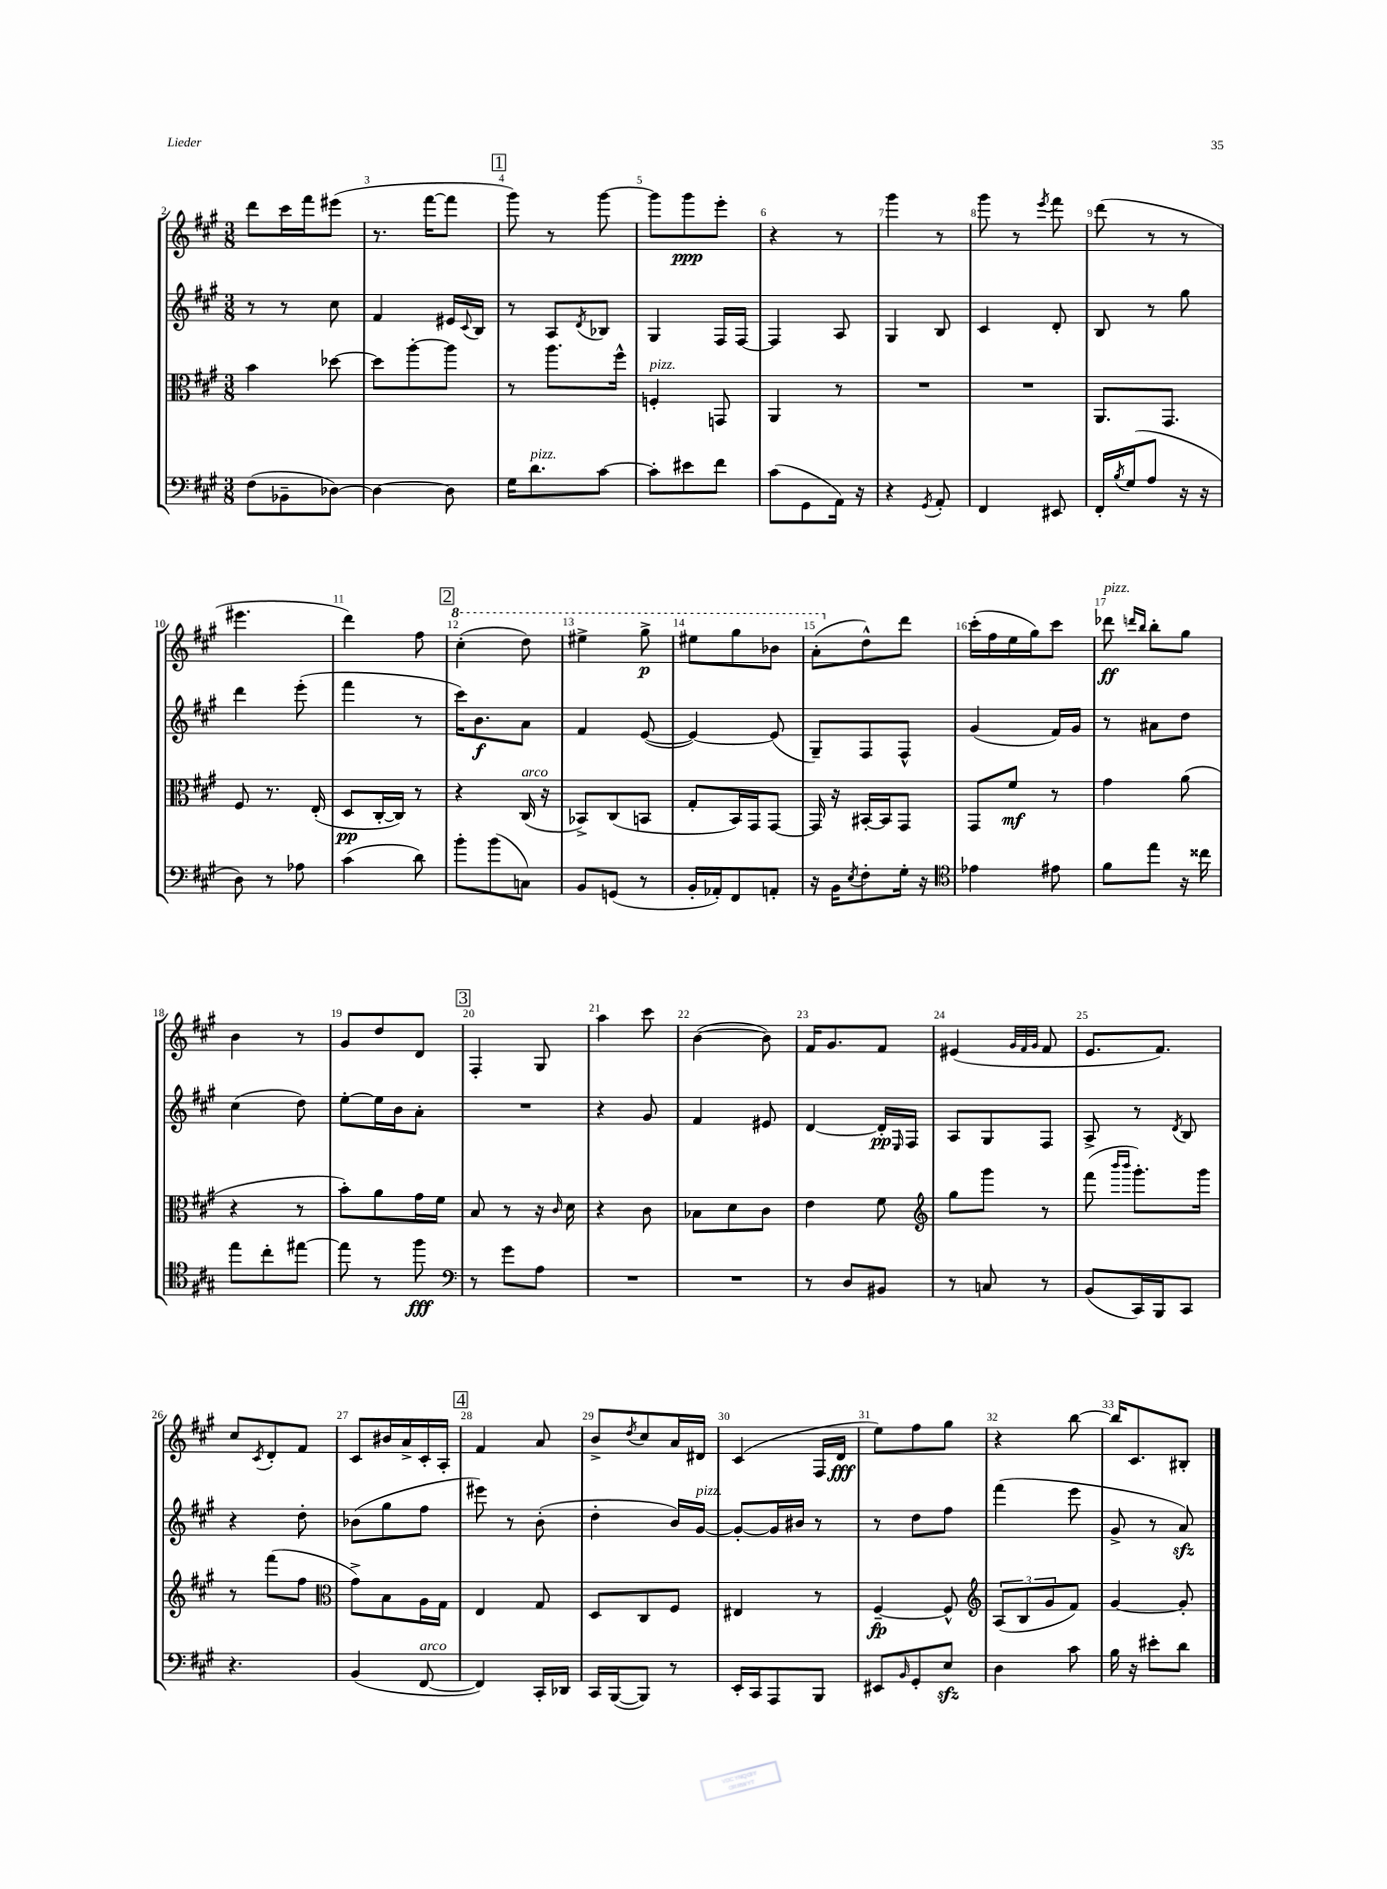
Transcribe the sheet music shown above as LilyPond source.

<<
\new StaffGroup <<
\new Staff = "s0" {
    \clef treble \key a \major \numericTimeSignature \time 3/8
    d'''8 cis'''16 fis'''16 eis'''8( |
    r8. fis'''16~ fis'''8 |
    \mark \markup { \box "1" } gis'''8) r8 gis'''8~ |
    gis'''8 gis'''8\ppp e'''8-. |
    r4 r8 |
    gis'''4 r8 |
    gis'''8 r8 \acciaccatura { e'''8 } fis'''8 |
    d'''8( r8 r8 |
    eis'''4. |
    d'''4) fis''8 |
    \mark \markup { \box "2" } \ottava #1 cis'''4-.( d'''8) |
    eis'''4-> gis'''8->\p |
    eis'''8 gis'''8 bes''8 |
    a''8-.( \ottava #0 d''8-^) d'''8 |
    cis'''16-.( fis''16 e''16 gis''16) cis'''8 |
    des'''8\ff^\markup { \italic "pizz." } \grace { d'''16 b''16 } b''8-. gis''8 |
    b'4 r8 |
    gis'8 d''8 d'8 |
    \mark \markup { \box "3" } fis4-. gis8 |
    a''4 cis'''8 |
    b'4~( b'8) |
    fis'16 gis'8. fis'8 |
    eis'4( \grace { gis'32 fis'32 gis'32 } fis'8 |
    e'8. fis'8.) |
    cis''8 \acciaccatura { cis'8 } d'8-. fis'8 |
    cis'8 bis'16 a'16-> cis'16-. a16-. |
    \mark \markup { \box "4" } fis'4 a'8 |
    b'8-> \acciaccatura { d''8 } cis''8 a'16 dis'16 |
    cis'4( fis16 d'16\fff |
    e''8) fis''8 gis''8 |
    r4 b''8~ |
    b''16 cis'8. bis8-. \bar "|." |
}
\new Staff = "s1" {
    \clef treble \key a \major \numericTimeSignature \time 3/8
    r8 r8 cis''8 |
    fis'4 eis'16 \appoggiatura { cis'8 } b16 |
    \mark \markup { \box "1" } r8 a8 \acciaccatura { d'8 } bes8 |
    gis4 fis16 fis16~ |
    fis4 a8 |
    gis4 b8 |
    cis'4 d'8-. |
    b8 r8 gis''8 |
    d'''4 e'''8-.( |
    fis'''4 r8 |
    \mark \markup { \box "2" } cis'''16) b'8.\f a'8 |
    fis'4 e'8~( |
    e'4~) e'8( |
    gis8--) fis8 fis8-^ |
    gis'4( fis'16) gis'16 |
    r8 ais'8 d''8 |
    cis''4( d''8) |
    e''8~-. e''16 b'16 a'8-. |
    \mark \markup { \box "3" } R4. |
    r4 gis'8 |
    fis'4 eis'8 |
    d'4~ d'16-.\pp \grace { e16 } fis16 |
    a8 gis8 fis8 |
    a8-> r8 \acciaccatura { d'8 } b8 |
    r4 d''8-. |
    bes'8( gis''8 fis''8 |
    \mark \markup { \box "4" } eis'''8) r8 b'8-.( |
    d''4-. b'16) gis'16~^\markup { \italic "pizz." } |
    gis'8~-. gis'16 bis'16 r8 |
    r8 d''8 fis''8 |
    fis'''4( e'''8 |
    gis'8-> r8 a'8\sfz) \bar "|." |
}
\new Staff = "s2" {
    \clef alto \key a \major \numericTimeSignature \time 3/8
    b'4 des''8~ |
    des''8 a''8~-. a''8 |
    \mark \markup { \box "1" } r8 a''8. fis''16-^ |
    f4-.^\markup { \italic "pizz." } g,8 |
    a,4 r8 |
    R4. |
    R4. |
    a,8. gis,8. |
    fis8 r8. e16-.( |
    d8\pp cis16~-. cis16) r8 |
    \mark \markup { \box "2" } r4 cis16^\markup { \italic "arco" }( r16 |
    bes,8->) cis8( b,8 |
    gis8-. b,16) gis,16 gis,8~ |
    gis,16 r16 bis,16~-. bis,16 gis,8 |
    gis,8 fis'8\mf r8 |
    gis'4 a'8( |
    r4 r8 |
    b'8-.) a'8 gis'16 fis'16 |
    \mark \markup { \box "3" } b8 r8 r16 \grace { cis'16 } d'16 |
    r4 cis'8 |
    bes8 d'8 cis'8 |
    e'4 fis'8 |
    \clef treble gis''8 gis'''8 r8 |
    fis'''8( \grace { b'''16 b'''16 } gis'''8.-.) gis'''16 |
    r8 fis'''8( fis''8 |
    \clef alto gis'8->) b8 a16 gis16 |
    \mark \markup { \box "4" } e4 gis8 |
    d8 cis8 fis8 |
    eis4 r8 |
    fis4~--\fp fis8-^ |
    \clef treble \tuplet 3/2 { a8( b8 gis'8 } fis'8) |
    gis'4~ gis'8-. \bar "|." |
}
\new Staff = "s3" {
    \clef bass \key a \major \numericTimeSignature \time 3/8
    fis8( bes,8-- des8~) |
    des4~ des8 |
    \mark \markup { \box "1" } gis16 d'8.^\markup { \italic "pizz." } cis'8~ |
    cis'8-. eis'8 fis'8 |
    cis'8( gis,8 a,16) r16 |
    r4 \acciaccatura { gis,8 } a,8-. |
    fis,4 eis,8 |
    fis,16-. \acciaccatura { b8 } gis16( a8 r16 r16 |
    d8) r8 aes8 |
    cis'4( d'8) |
    \mark \markup { \box "2" } b'8-. b'8( c8) |
    b,8 g,8( r8 |
    b,16-. aes,16-.) fis,8 a,8-. |
    r16 b,16 \acciaccatura { e8 } fis8-. gis16-. r16 |
    \clef tenor ees'4 eis'8 |
    fis'8 e''8 r16 cisis''16 |
    e''8 cis''8-. eis''8~ |
    eis''8 r8 fis''8\fff |
    \mark \markup { \box "3" } \clef bass r8 gis'8 a8 |
    R4. |
    R4. |
    r8 d8 bis,8 |
    r8 c8 r8 |
    b,8( cis,16) b,,16 cis,8 |
    r4. |
    b,4( fis,8~^\markup { \italic "arco" } |
    \mark \markup { \box "4" } fis,4) cis,16-. des,16 |
    cis,16 b,,16~( b,,8) r8 |
    e,16-. cis,16 a,,8 b,,8 |
    eis,8 \grace { b,16 } gis,8-. e8\sfz |
    d4 cis'8 |
    b16 r16 eis'8-. d'8 \bar "|." |
}
>>
>>
\layout { \context { \Score currentBarNumber = #2 \override BarNumber.break-visibility = ##(#f #t #t) barNumberVisibility = #all-bar-numbers-visible } }
